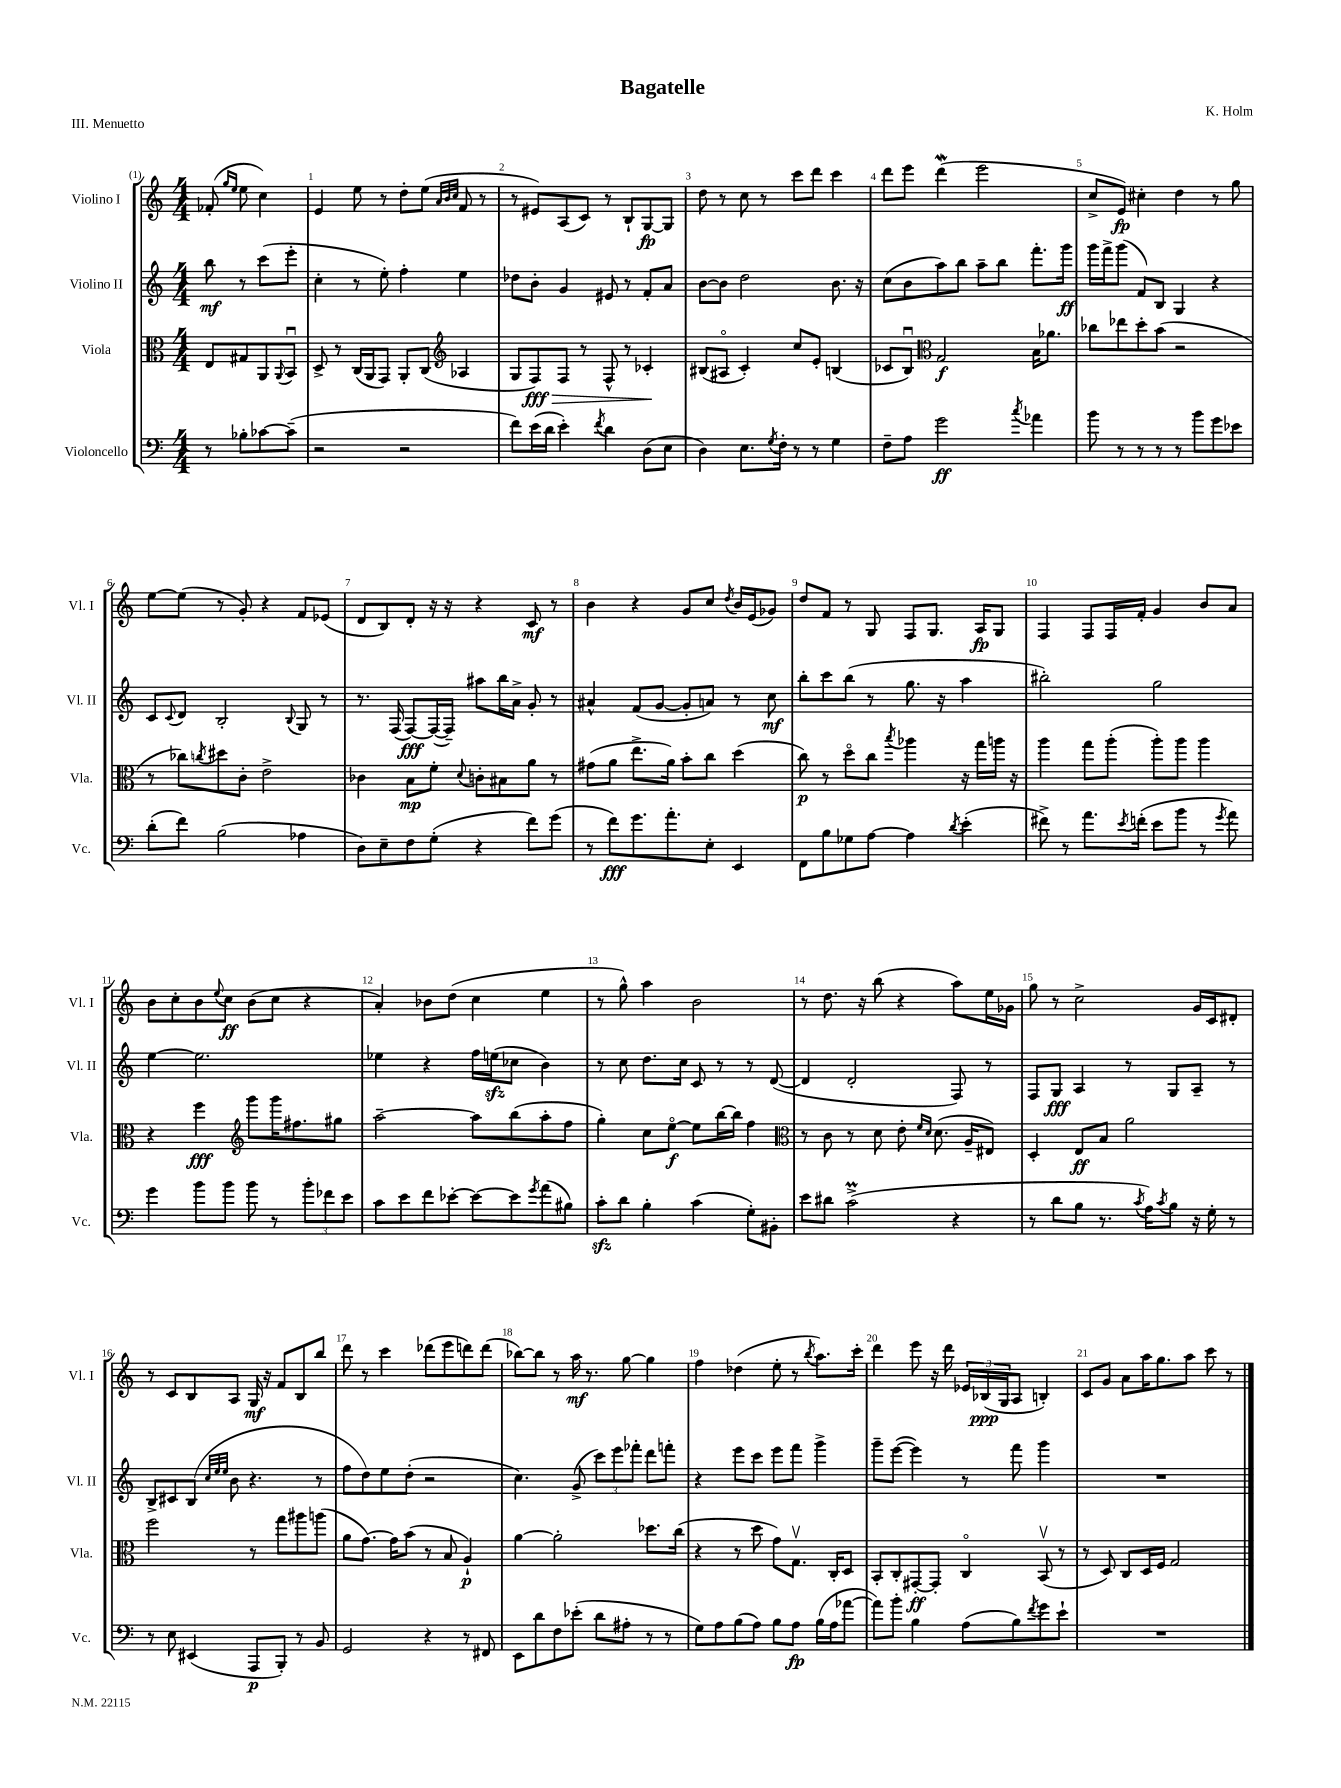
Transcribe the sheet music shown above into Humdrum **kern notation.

**kern	**kern	**kern	**kern
*staff4	*staff3	*staff2	*staff1
*clefF4	*clefC3	*clefG2	*clefG2
*k[]	*k[]	*k[]	*k[]
*M4/4	*M4/4	*M4/4	*M4/4
8r	8E	8bb	(8f-'
.	.	.	16qqgg
.	.	.	16qqee
8B-'	8G#	8r	8ee
[8c-	8AA	(8ccc	4cc)
.	8qqAA	.	.
(8c-~]	8BBu	8eee'	.
=	=	=	=
2r	8D^	4cc'	4e
.	8r	.	.
.	(16C	8r	8ee
.	16AA	.	.
.	8GG)	8ee')	8r
2r	8AA'	4ff'	8dd'
.	(8C	.	(8ee
*	*clefG2	*	*
.	.	.	32qqa
.	.	.	32qqb
.	.	.	32qqcc
.	4A-	4ee	8f
.	.	.	8r
=	=	=	=
8f)	8G	8dd-	8r
(16e	8F)	8b'	8e#)
16d	.	.	.
4e')	8F	4g	(8A
.	8r	.	8c)
8qf	.	.	.
4d	8F^^	8e#	8r
.	8r	8r	8B`
(8D	4c-'	8f'	[8G
8E	.	8a	8G]
=	=	=	=
4D)	(8B#	[8b	8dd
.	8A#o	8b]	8r
8.E	4c')	2dd	8cc
.	.	.	8r
8qG	.	.	.
16F'	.	.	.
8r	8cc	.	8ccc
8r	8e'	.	8ddd
4G	(4B	8.b	4ccc
.	.	16r	.
=	=	=	=
8F~	8c-	(8cc	8ddd
8A	8Bu)	8b	8eee
*	*clefC3	*	*
2g	2G	8aa)	(4ddd
.	.	8bb	.
.	.	8aa~	2eee
.	.	8bb	.
8qcc	.	.	.
4a-	16B	8.fff'	.
.	8.a-	.	.
.	.	16ggg	.
=	=	=	=
8b	8cc-	16ggg	8cc^
.	.	16fff^	.
8r	8ee-	(8ggg	8e)
8r	8dd'	8f)	4cc#'
8r	(8b	8B	.
8r	2r	4G	4dd
8b	.	.	.
8g	.	4r	8r
8e-	.	.	8gg
=	=	=	=
(8d'	8r	8c	[8ee
.	.	8qqc	.
8f)	8cc-)	8d	(8ee]
.	8qcc	.	.
(2B	8dd#	2B'	8r
.	8c'	.	8g')
.	2e^	.	4r
.	.	8qqB	.
4A-	.	8G	8f
.	.	8r	(8e-
=	=	=	=
8D)	4c-	8.r	8d
8E~	.	.	8B)
.	.	(16F	.
8F	8B	[8F)	8d'
(8G'	8f'	(16F_	16r
.	.	16F~])	16r
.	8qqd	.	.
4r	8c'	8aa#	4r
.	8B#	16bb	.
.	.	16a^	.
8f)	8a	8g'	8c
(8g	8r	8r	8r
=	=	=	=
8r	(8g#	4a#^^	4b
8f)	8a	.	.
8.g	8.ee^	(8f	4r
.	.	[8g	.
8.a'	16a)	.	.
.	8b'	8g']	8g
8E'	8cc	8a)	8cc
.	.	.	8qdd
4EE	(4dd	8r	16b
.	.	.	(16e
.	.	8cc	8g-)
=	=	=	=
8FF	8cc)	8bb'	8dd
8B	8r	8ccc	8f
8G-	8ddo	(8bb	8r
[8A	8cc	8r	8G
.	8qbb	.	.
4A]	4aa-	8.gg	8F
.	.	.	8.G
.	.	16r	.
8qd	.	.	.
(4e'	16r	4aa	.
.	16gg	.	16A
.	16aa	.	8G
.	16r	.	.
=	=	=	=
8f#^)	4aa	2bb#')	4F
8r	.	.	.
8.a	8gg	.	8F
.	(8aa'	.	16F
8qe	.	.	.
(16f'	.	.	16f'
8e	8aa')	2gg	4g
8b	8aa	.	.
8r	4aa	.	8b
8qg	.	.	.
8a)	.	.	8a
=	=	=	=
4g	4r	[4ee	8b
.	.	.	8cc'
8b	4ff	2.ee]	8b
.	.	.	8qqee
8b	.	.	8cc
*	*clefG2	*	*
8b	8ggg	.	(8b
8r	16ggg	.	8cc
.	8.ff#	.	.
12b'	.	.	4r
12f-	.	.	.
.	8gg#	.	.
12e	.	.	.
=	=	=	=
8c	[2aa~	4ee-	4a')
8e	.	.	.
8f	.	4r	8b-
[8e-'	.	.	(8dd
8e-_	8aa]	16ff	4cc
.	.	(16ee	.
8e-]	(8bb	8cc-	.
8qg	.	.	.
(8a	8aa'	4b)	4ee
8B#)	8ff	.	.
=	=	=	=
8c'	4gg')	8r	8r
8d	.	8cc	8gg^^)
4B'	8cc	8.dd	4aa
.	[8eeo	.	.
.	.	16cc	.
(4c	8ee]	8c	2b
.	[16bb	8r	.
.	16bb]	.	.
8G')	4ff	8r	.
8BB#'	.	([8d	.
=	=	=	=
*	*clefC3	*	*
8e	8r	4d]	8r
8d#	8c	.	8.dd
(2c^	8r	2d'	.
.	.	.	16r
.	8d	.	(8bb
.	8e'	.	4r
.	16qqf	.	.
.	16qqd	.	.
.	(8.d	.	.
4r	.	8F)	8aa)
.	16A~	.	.
.	8E#)	8r	16ee
.	.	.	16g-
=	=	=	=
8r	4D'	8F	8gg
8d	.	8G	8r
8B	8E	4A	2cc^
8.r	8B	.	.
.	2a	8r	.
8qc	.	.	.
16A)	.	.	.
8qc	.	.	.
8B	.	8G	.
16r	.	8A~	16g
16G'	.	.	16c
8r	.	8r	8d#'
=	=	=	=
8r	2ff	8B^	8r
8E	.	8c#	8c
(4EE#	.	(8B	8B
.	.	32qqcc	.
.	.	32qqee	.
.	.	32qqee	.
.	.	8b	8A
8AAA	8r	4.r	16G
.	.	.	16r
8BBB')	8gg	.	8f
8r	8aa#	.	8B
8BB	(8aa	8r	8bb
=	=	=	=
2GG	8a	8ff	8ddd
.	[8.g)	8dd)	8r
.	.	8ee	4ccc
.	16g]	.	.
.	(8b	(8dd'	.
4r	8r	2r	(8ddd-
.	8B	.	8eee
8r	4A`)	.	8ddd)
8FF#	.	.	(8ddd
=	=	=	=
8EE	[4a	4.cc)	[8bb-)
8d	.	.	8bb-]
8F	2a']	.	8r
(8e-'	.	(8g^	16aa
.	.	.	8.r
8d	.	12ccc)	.
.	.	12eee	.
8A#'	.	.	[8gg
.	.	12fff-'	.
8r	8.dd-	8ddd	4gg]
8r	.	8fff'	.
.	(16cc	.	.
=	=	=	=
8G)	4r	4r	4ff
8A	.	.	.
(8B	8r	8eee	(4dd-
8A)	8dd	8ccc	.
8B	8g)	8eee	8ee'
8A	8.Gv	8fff	8r
.	.	.	8qbb
(16B	.	4ggg^	8.aa)
16A	16C'	.	.
[8a-	8D	.	.
.	.	.	16ccc'
=	=	=	=
8a-])	8BB'	8ggg~	4ddd
8b'	8C'	([8eee	.
4B	[8GG#'	4eee])	8eee
.	8GG#']	.	16r
.	.	.	16ddd
(8A	4Co	8r	24e-
.	.	.	(24B-
.	.	.	24G
8B)	.	8fff	8A
8qf	.	.	.
8g	(8BBv	4ggg	4B')
8e`	8r	.	.
=	=	=	=
1r	8r	1r	8c
.	8D)	.	8g
.	8C	.	8a
.	16D	.	16aa
.	16F	.	8.gg
.	2G	.	.
.	.	.	8aa
.	.	.	8ccc
.	.	.	8r
==	==	==	==
*-	*-	*-	*-
